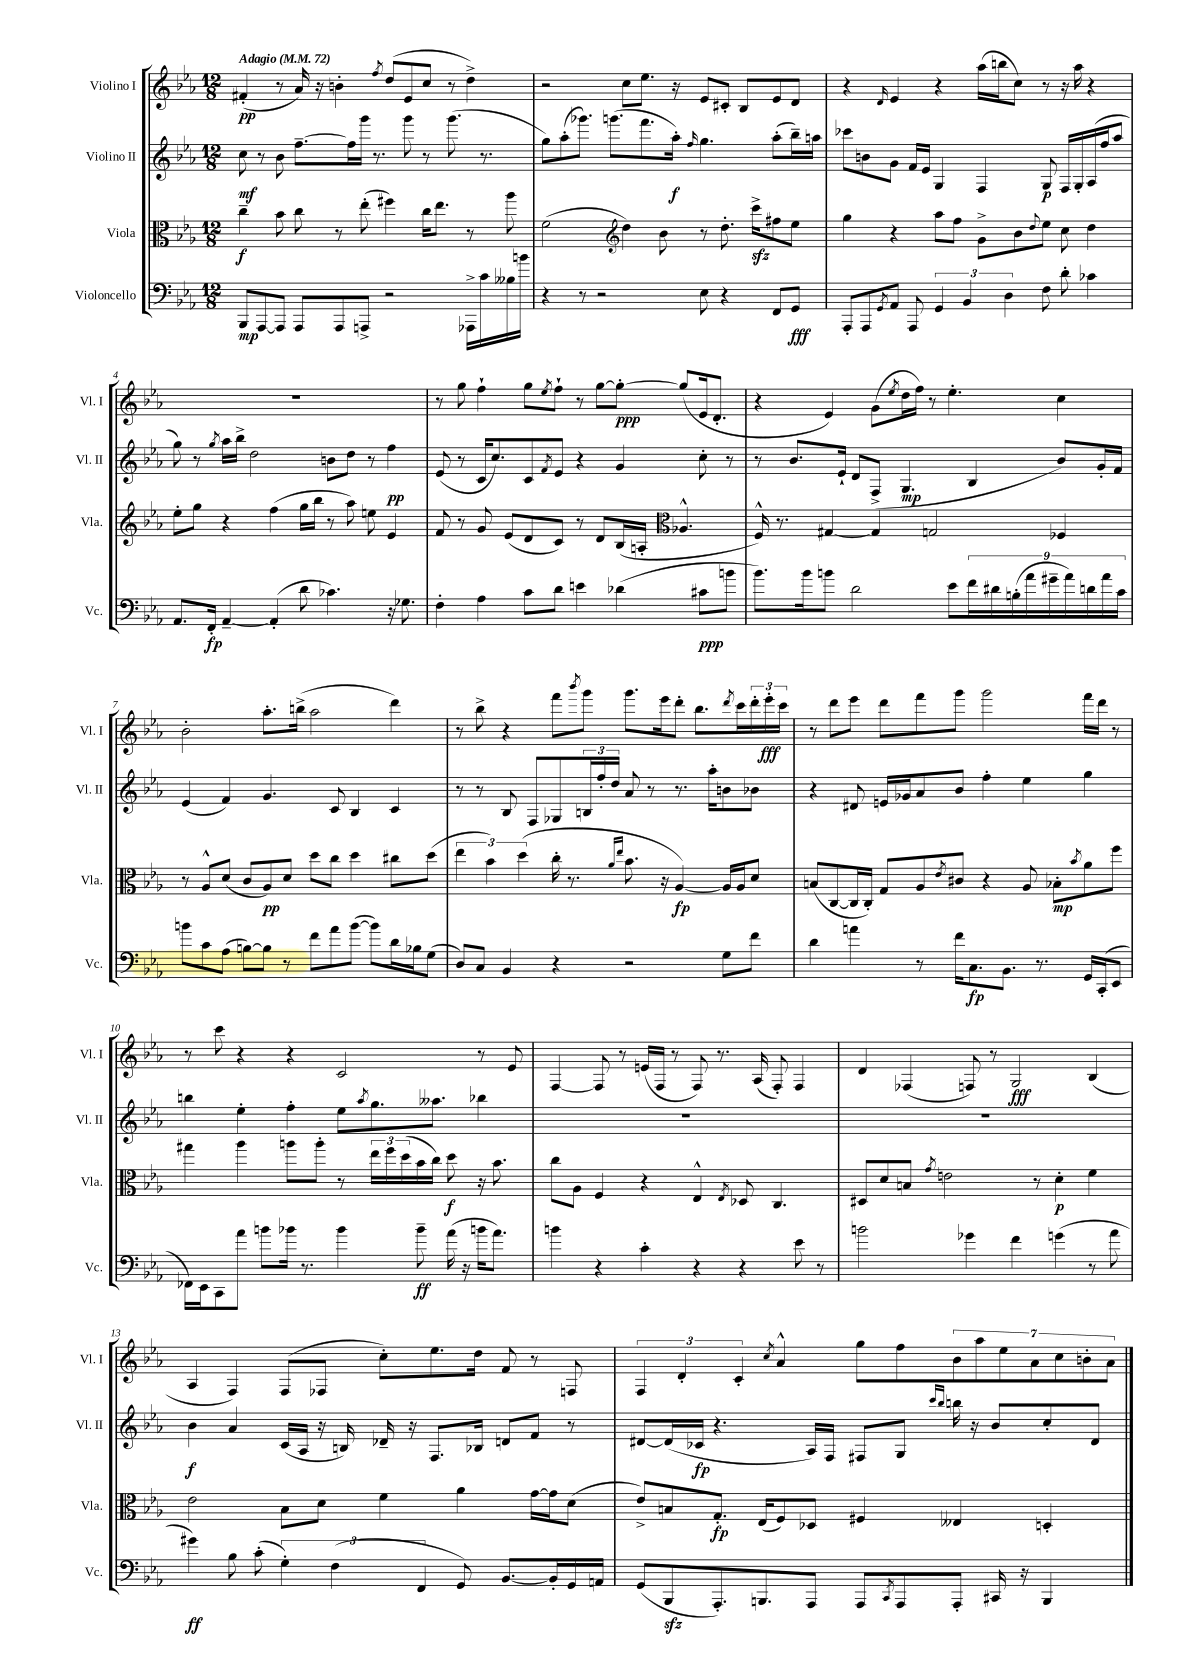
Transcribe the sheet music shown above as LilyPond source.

<<
\new StaffGroup <<
\new Staff = "s0" \with { instrumentName = "Violino I" shortInstrumentName = "Vl. I" } {
    \clef treble \key ees \major \numericTimeSignature \time 12/8 \tempo "Adagio" 4 = 72
    fis'4-.\pp( r8 aes'16) r16 b'4-. \acciaccatura { f''8 } d''8( ees'8 c''8 r8 d''4->) |
    r2 c''8 ees''8. r16 ees'8 cis'8-. bes8 ees'8 d'8 |
    r4 \grace { d'16 } ees'4 r4 aes''16( b''16 c''8) r8 r16 aes''16 r4 |
    R1. |
    r8 g''8 f''4-! g''8 \acciaccatura { ees''8 } f''8-! r8 g''8~ g''8~-.\ppp g''8( ees'16 d'8.-. |
    r4 ees'4) g'8( \acciaccatura { ees''8 } d''16 f''16) r8 ees''4.-. c''4 |
    bes'2-. aes''8.-. b''16->( aes''2 d'''4) |
    r8 bes''8-> r4 f'''8 \acciaccatura { bes'''8 } g'''8 g'''8. ees'''16 d'''8-. bes''8. \acciaccatura { d'''8 } c'''16 \tuplet 3/2 { d'''16-. ees'''16-.\fff c'''16 } |
    r8 d'''8 ees'''8 d'''8 f'''8 g'''8 g'''2 f'''16 d'''16 r8 |
    r8 c'''8 r4 r4 c'2 r8 ees'8 |
    f4~ f8 r8 e'16( f16 r8 f8) r8. aes16( f8-.) f4 |
    d'4 fes4( f8) r8 g2\fff bes4( |
    aes4 f4) f8( fes8 c''8-.) ees''8. d''16 f'8 r8 f8 |
    \tuplet 3/2 { f4 d'4-. c'4-. } \acciaccatura { c''8 } aes'4-^ g''8 f''8 \tuplet 7/4 { bes'8 aes''8 ees''8 aes'8 c''8 b'8-. aes'8 } \bar "|." |
}
\new Staff = "s1" \with { instrumentName = "Violino II" shortInstrumentName = "Vl. II" } {
    \clef treble \key ees \major \numericTimeSignature \time 12/8
    c''8\mf r8 bes'8 f''8.~-- f''16 g'''16 r8. g'''8 r8 g'''8.( r8. |
    g''8) aes''8-.( ges'''8.) g'''8.( f'''8. aes''16-.\f) \grace { f''16 } g''4. aes''8-.( bes''16--) a''16 |
    ces'''8 b'8 g'8 f'16 ees'16 g4 f4 g8\p f16 g16-. aes16( f''16 aes''8 |
    g''8) r8 \acciaccatura { g''8 } aes''16 bes''16-> d''2 b'8 d''8 r8 f''4\pp |
    ees'8( r8 c'16 c''8.) c'8 \acciaccatura { f'8 } ees'8 r4 g'4 c''8-. r8 |
    r8 bes'8. ees'16-! d'8 f8->( g4.\mp bes4 bes'8) g'16-. f'16 |
    ees'4( f'4) g'4. c'8 bes4 c'4 |
    r8 r8 bes8 f8 ges8 \tuplet 3/2 { b16 f''16-. d''16 } aes'8 r8 r8. aes''16-. b'8 bes'8 |
    r4 dis'8 e'16 ges'16 aes'8 bes'8 f''4-. ees''4 g''4 |
    b''4 ees''4-. f''4-. ees''8 \acciaccatura { aes''8 } g''8. aeses''8. bes''4 |
    R1. |
    R1. |
    bes'4\f aes'4 c'16( aes16 r16 b16) des'16-- r16 f8. bes16 d'8 f'8 r8 |
    dis'8~ dis'16( ces'16\fp r4. aes16) f16 fis8 g8 \grace { c'''16 bes''16 } b''16 r16 bes'8 c''8-. dis'8 \bar "|." |
}
\new Staff = "s2" \with { instrumentName = "Viola" shortInstrumentName = "Vla." } {
    \clef alto \key ees \major \numericTimeSignature \time 12/8
    c''4--\f bes'8 c''8 r8 ees''8-.( fis''4) c''16 ees''8. r8 aes''8 |
    f'2( \clef treble d''4) bes'8 r8 d''8.-. c'''16->\sfz fis''8 ees''8 |
    g''4 r4 aes''8 f''8 g'8-> bes'8 \appoggiatura { d''8 } ees''8 c''8 d''4 |
    ees''8-. g''8 r4 f''4( g''16 bes''16 r8 aes''8) e''8 ees'4 |
    f'8 r8 g'8 ees'8( d'8 c'8) r8 d'8 bes16( a16-. \clef alto aes4.-^ |
    f16-^) r8. gis4~ gis4 g2 fes4 |
    r8 aes8-^ d'8( c'8 aes8\pp) d'8 d''8 c''8 d''4 cis''8 d''8( |
    \tuplet 3/2 { ees''4 bes'4) d''4( } c''16-. r8. \grace { aes'16 ees''16 } bes'8. r16 aes4~\fp) aes16 aes16 d'8 |
    b8( c8~ c16 c16-.) g8 aes8 \acciaccatura { ees'8 } cis'8 r4 aes8 bes8-.\mp \acciaccatura { bes'8 } aes'8 f''8 |
    gis''4 aes''4 a''8 a''8-. r8 \tuplet 3/2 { ees''16 f''16 d''16( } bes'16 c''16) d''8\f r16 bes'8. |
    c''8 aes8 f4 r4 ees4-^ \acciaccatura { ees8 } des8 c4. |
    dis8 d'8 b8 \acciaccatura { g'8 } e'2 r8 d'4-.\p f'4 |
    ees'2 bes8 d'8 f'4 aes'4 g'16~ g'16 d'8( |
    ees'8->) b8 g8.-.\fp ees16( f8) des8 fis4 eeses4 d4-. \bar "|." |
}
\new Staff = "s3" \with { instrumentName = "Violoncello" shortInstrumentName = "Vc." } {
    \clef bass \key ees \major \numericTimeSignature \time 12/8
    bes,,8\mp aes,,8~ aes,,8 aes,,8 aes,,8 a,,8-> r2 aes,,16-> c'16 beses16 b'16 |
    r4 r8 r2 ees8 r4 f,8 g,8\fff |
    aes,,8-. aes,,8 \acciaccatura { g,8 } aes,8 aes,,8 \tuplet 3/2 { g,4 bes,4 d4 } f8 d'8-. ces'4 |
    aes,8. f,16-.\fp aes,4~-- aes,4-.( d'8 ces'4.) r16 ges8. |
    f4-. aes4 c'8 d'8 e'4 des'4( cis'8\ppp b'8 |
    bes'8.) bes'16 b'8 d'2 ees'8 \tuplet 9/8 { f'16 dis'16 b16-.( aes'16 gis'16-- aes'16) d'16 aes'16 c'16 } |
    b'8 c'8 aes8( b8~) b8 r8 f'8 aes'8 b'8~( b'8) d'16 bes16 g8( |
    d8) c8 bes,4 r4 r2 g8 f'8 |
    d'4 a'4 r8 f'16 c8.\fp bes,8. r8. g,16 c,16-.( ees,8 |
    fes,16) ees,16 c,8 aes'8 b'8 bes'16 r8. bes'4 bes'8--\ff aes'16( r16 b'16 aes'8.) |
    b'4 r4 c'4-. r4 r4 ees'8 r8 |
    b'2 ges'4 f'4 g'4( r8 aes'8 |
    gis'4\ff) bes8 c'8-.( \tuplet 3/2 { g4-.) f4( f,4 } g,8) bes,8.~ bes,16-. g,16 a,16 |
    g,8( bes,,8\sfz aes,,8.-.) b,,8. aes,,8 aes,,8 \acciaccatura { c,8 } aes,,8 aes,,8-. cis,16 r16 b,,4 \bar "|." |
}
>>
>>
